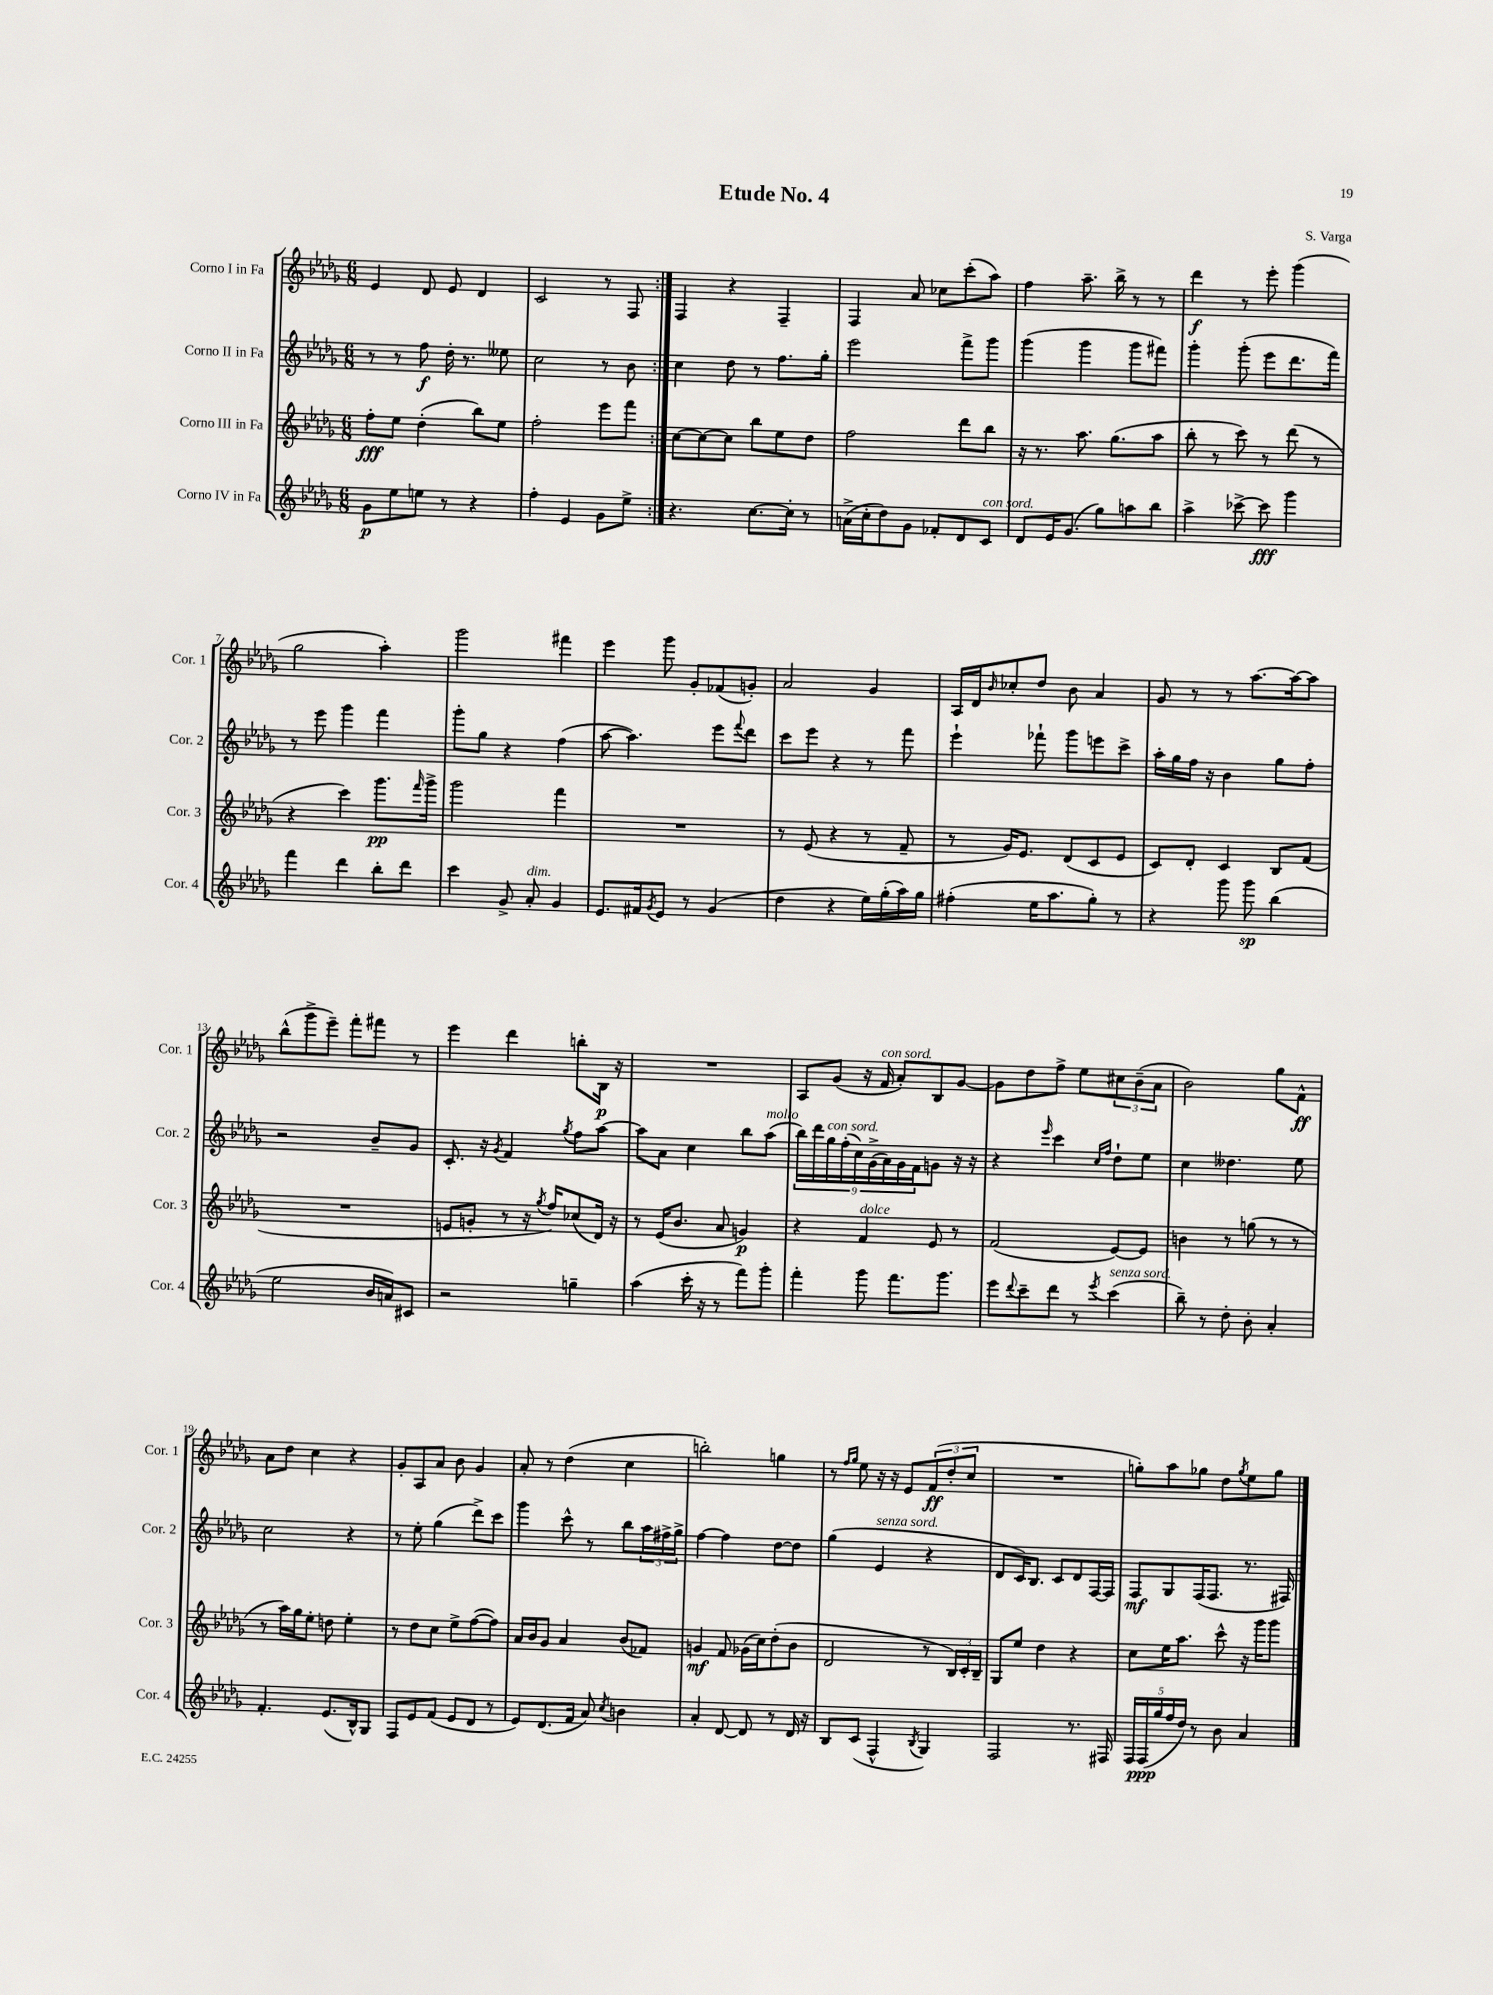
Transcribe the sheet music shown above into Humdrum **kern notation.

**kern	**dynam	**kern	**dynam	**kern	**dynam	**kern	**dynam
*part4	*part4	*part3	*part3	*part2	*part2	*part1	*part1
*staff4	*staff4	*staff3	*staff3	*staff2	*staff2	*staff1	*staff1
*I"Corno IV in Fa	*	*I"Corno III in Fa	*	*I"Corno II in Fa	*	*I"Corno I in Fa	*
*I'Cor. 4	*	*I'Cor. 3	*	*I'Cor. 2	*	*I'Cor. 1	*
*clefG2	*	*clefG2	*	*clefG2	*	*clefG2	*
*k[b-e-a-d-g-]	*	*k[b-e-a-d-g-]	*	*k[b-e-a-d-g-]	*	*k[b-e-a-d-g-]	*
*M6/8	*	*M6/8	*	*M6/8	*	*M6/8	*
=1	=1	=1	=1	=1	=1	=1	=1
8g-\L	p	8ff'\L	fff	8r	.	4e-/	.
8ee-\	.	8ee-\J	.	8r	.	.	.
8een\J	.	(4dd-'\	.	8ff\	f	8d-/	.
8r	.	.	.	16dd-'\	.	8e-/	.
.	.	.	.	8.r	.	.	.
4r	.	8bb-\L)	.	.	.	4d-/	.
.	.	8ee-\J	.	8ee--X\	.	.	.
=2	=2	=2	=2	=2	=2	=2	=2
4ff'\	.	2ff'\	.	2cc\	.	2c/	.
4e-/	.	.	.	.	.	.	.
8g-\L	.	8eee-\L	.	8r	.	8r	.
8ee-^\J	.	8fff\J	.	8b-\	.	8F/	.
=3:|!	=3:|!	=3:|!	=3:|!	=3:|!	=3:|!	=3:|!	=3:|!
4.r	.	[8cc\L	.	4cc\	.	4F/	.
.	.	8cc\_	.	.	.	.	.
.	.	8cc\J]	.	8dd-\	.	4r	.
[8.cc\L	.	8bb-\L	.	8r	.	.	.
.	.	8ee-\	.	8.ff\L	.	4F~/	.
16cc'\Jk]	.	.	.	.	.	.	.
8r	.	8dd-\J	.	.	.	.	.
.	.	.	.	16gg-'\Jk	.	.	.
=4	=4	=4	=4	=4	=4	=4	=4
(16an^\LL	.	2ff\	.	2eee-\	.	4F/	.
16cc'\J	.	.	.	.	.	.	.
8dd-\)	.	.	.	.	.	.	.
8g-\J	.	.	.	.	.	8a-/	.
8f-X'/L	.	.	.	.	.	8cc-X\L	.
8d-/	.	8ddd-\L	.	8fff^\L	.	(8ccc'\	.
!LO:TX:a:i:t=con sord.	!	!	!	!	!	!	!
8c/J	.	8bb-\J	.	8ggg-\J	.	8aa-\J)	.
=5	=5	=5	=5	=5	=5	=5	=5
8d-/L	.	16r	.	(4ggg-\	.	4ff\	.
.	.	8.r	.	.	.	.	.
16e-/K	.	.	.	.	.	.	.
(8.g-/J	.	.	.	.	.	.	.
.	.	8.aa-\	.	4ggg-\	.	8.aa-~\	.
8gg-\L)	.	.	.	.	.	.	.
.	.	(8.gg-\L	.	.	.	16bb-^\	.
8aan\	.	.	.	8ggg-\L	.	8r	.
8bb-\J	.	8aa-\J	.	8fff#X\J)	.	8r	.
=6	=6	=6	=6	=6	=6	=6	=6
4aa-^\	.	8bb-'\	.	4ggg-'\	.	4ddd-\	f
.	.	8r	.	.	.	.	.
[8ccc-X^\	.	8ccc\)	.	(8ggg-'\	.	8r	.
8ccc-\]	fff	8r	.	8eee-\L	.	8eee-'\	.
4ggg-\	.	(8ddd-\	.	8.ddd-\	.	(4ggg-\	.
.	.	8r	.	.	.	.	.
.	.	.	.	16fff\Jk)	.	.	.
!!LO:LB:g=z
=7	=7	=7	=7	=7	=7	=7	=7
4fff\	.	4r	.	8r	.	2gg-\	.
.	.	.	.	8eee-\	.	.	.
4ddd-\	.	4ccc\)	.	4ggg-\	.	.	.
8bb-'\L	.	8.ggg-\L	pp	4fff\	.	4aa-'\)	.
8ddd-\J	.	.	.	.	.	.	.
.	.	16qqfff/	.	.	.	.	.
.	.	16ggg-^\Jk	.	.	.	.	.
=8	=8	=8	=8	=8	=8	=8	=8
4ccc\	.	2ggg-\	.	8ggg-'\L	.	2ggg-\	.
.	.	.	.	8gg-\J	.	.	.
8g-^/	.	.	.	4r	.	.	.
!LO:TX:a:i:t=dim.	!	!	!	!	!	!	!
8a-'/	.	.	.	.	.	.	.
4g-/	.	4fff\	.	(4ff\	.	4fff#X\	.
=9	=9	=9	=9	=9	=9	=9	=9
8.e-/L	.	2.r	.	[8aa-\	.	4eee-\	.
.	.	.	.	4.aa-\])	.	.	.
16f#X/k	.	.	.	.	.	.	.
8qg-/	.	.	.	.	.	.	.
8e-/J	.	.	.	.	.	8ggg-\	.
8r	.	.	.	.	.	8g-'/L	.
(4g-/	.	.	.	8eee-\L	.	(8f-X/	.
.	.	.	.	8qqfff/	.	.	.
.	.	.	.	8ddd-\J	.	8gn'/J)	.
=10	=10	=10	=10	=10	=10	=10	=10
4dd-\	.	8r	.	8ccc\L	.	2a-/	.
.	.	(8e-/	.	8eee-\J	.	.	.
4r	.	4r	.	4r	.	.	.
16ee-\LL)	.	8r	.	8r	.	4g-/	.
(16gg-'\	.	.	.	.	.	.	.
16aa-\)	.	8f~/	.	8fff\	.	.	.
16gg-\JJ	.	.	.	.	.	.	.
=11	=11	=11	=11	=11	=11	=11	=11
(4ff#X'\	.	8r	.	4eee-`\	.	16A-/LL	.
.	.	.	.	.	.	16d-/J	.
.	.	.	.	.	.	16qqb-/	.
.	.	16g-/KL)	.	.	.	8cc-X'/	.
.	.	8.e-/J	.	.	.	.	.
16ee-\KL	.	.	.	8fff-X`\	.	8dd-/J	.
8.aa-\	.	.	.	.	.	.	.
.	.	(8d-/L	.	8ggg-\L	.	8b-\	.
8gg-'\J)	.	8c/	.	8eeen\	.	4a-/	.
8r	.	8e-/J	.	8ccc^\J	.	.	.
=12	=12	=12	=12	=12	=12	=12	=12
4r	.	8c/L)	.	16aa-'\LL	.	8g-/	.
.	.	.	.	16gg-\	.	.	.
.	.	8d-'/J	.	16ff\JJ	.	8r	.
.	.	.	.	16r	.	.	.
8ggg-\	.	4c/	.	4b-\	.	8r	.
8ggg-\	sp	.	.	.	.	[8.aa-\L	.
(4bb-\	.	8B-/L	.	8gg-\L	.	.	.
.	.	.	.	.	.	16aa-\k_	.
.	.	(8f/J	.	8ff'\J	.	8aa-\J]	.
!!LO:LB:g=z
=13	=13	=13	=13	=13	=13	=13	=13
2ee-\	.	2.r	.	2r	.	(8bb-^^\L	.
.	.	.	.	.	.	8ggg-^\	.
.	.	.	.	.	.	8eee-~\J)	.
.	.	.	.	.	.	8fff'\L	.
16b-/LL	.	.	.	8b-~/L	.	8fff#X\J	.
16an/J)	.	.	.	.	.	.	.
8c#X/J	.	.	.	8g-/J	.	8r	.
=14	=14	=14	=14	=14	=14	=14	=14
2r	.	8en/L	.	8.c'/	.	4eee-\	.
.	.	8gn'/J	.	.	.	.	.
.	.	.	.	16r	.	.	.
.	.	.	.	8qg-/	.	.	.
.	.	8r	.	4f/	.	4ddd-\	.
.	.	16r	.	.	.	.	.
.	.	8qgg-/	.	.	.	.	.
.	.	16ff/KL)	.	.	.	.	.
.	.	.	.	8qgg-/	.	.	.
4ggn~\	.	(8cc-X/	.	8ff\L	.	8bbn'\L	.
.	.	16d-/Jk)	.	[8aa-\J	.	16B-\Jk	p
.	.	16r	.	.	.	16r	.
=15	=15	=15	=15	=15	=15	=15	=15
(4aa-\	.	8r	.	8aa-\L]	.	2.r	.
.	.	(16e-/KL	.	8a-\J	.	.	.
.	.	8.b-/J	.	.	.	.	.
16ccc'\	.	.	.	4cc\	.	.	.
16r	.	.	.	.	.	.	.
8r	.	8a-/	.	.	.	.	.
8fff\L)	.	4gn/)	p	8bb-\L	.	.	.
!	!	!	!	!LO:TX:a:i:t=molto	!	!	!
8ggg-'\J	.	.	.	(8aa-\J	.	.	.
=16	=16	=16	=16	=16	=16	=16	=16
4fff'\	.	4r	.	18bb-\LL)	.	8A-/L	.
.	.	.	.	18ddd-\	.	.	.
!	!	!	!	!LO:TX:a:i:t=con sord.	!	!	!
.	.	.	.	18gg-\	.	.	.
.	.	.	.	.	.	(8g-/J	.
.	.	.	.	(18ff'\	.	.	.
.	.	.	.	18cc\)	.	.	.
!	!	!LO:TX:a:i:t=dolce	!	!	!	!	!
8ggg-\	.	4f/	.	.	.	16r	.
.	.	.	.	(18g-^\	.	.	.
!	!	!	!	!	!	!LO:TX:a:i:t=con sord.	!
.	.	.	.	.	.	16f/	.
.	.	.	.	18a-\)	.	.	.
8.fff\L	.	.	.	.	.	8a-'/L)	.
.	.	.	.	18g-\	.	.	.
.	.	.	.	18f\J	.	.	.
.	.	8e-/	.	8gn\J	.	8B-/	.
8.ggg-\J	.	.	.	.	.	.	.
.	.	8r	.	16r	.	[8g-/J	.
.	.	.	.	16r	.	.	.
=17	=17	=17	=17	=17	=17	=17	=17
8eee-\L	.	(2f/	.	4r	.	8g-\L]	.
8qqddd-/	.	.	.	.	.	.	.
8ccc~\	.	.	.	.	.	8dd-\	.
.	.	.	.	16qqeee-/	.	.	.
8ddd-\J	.	.	.	4ccc\	.	8ff^\J	.
8r	.	.	.	.	.	8ee-\L	.
.	.	.	.	16qqcc/LL	.	.	.
8qeee-/	.	.	.	16qqff/JJ	.	.	.
!LO:TX:a:i:t=senza sord.	!	!	!	!	!	!	!
(4ccc\	.	[8e-/L)	.	8dd-`\L	.	12cc#X\	.
.	.	.	.	.	.	(12b-~\	.
.	.	8e-/J]	.	8ee-\J	.	.	.
.	.	.	.	.	.	12a-\J	.
=18	=18	=18	=18	=18	=18	=18	=18
8bb-~\)	.	4bn\	.	4cc\	.	2b-\)	.
8r	.	.	.	.	.	.	.
8dd-'\	.	8r	.	4.dd--X\	.	.	.
8b-'\	.	(8ggn\	.	.	.	.	.
4a-'/	.	8r	.	.	.	8gg-\L	.
.	.	8r	.	8ee-\	.	8f^^\J	ff
!!LO:LB:g=z
=19	=19	=19	=19	=19	=19	=19	=19
4.f'/	.	8r	.	2cc\	.	8a-\L	.
.	.	16aa-\LL)	.	.	.	8dd-\J	.
.	.	16gg-\J	.	.	.	.	.
.	.	8ee-'\J	.	.	.	4cc\	.
(8.e-/L	.	8ddn\	.	.	.	.	.
.	.	4ee-'\	.	4r	.	4r	.
16B-^^/k)	.	.	.	.	.	.	.
8G-/J	.	.	.	.	.	.	.
=20	=20	=20	=20	=20	=20	=20	=20
8F/L	.	8r	.	8r	.	8g-'/L	.
8e-/	.	8dd-\L	.	8ee-'\	.	8A-/	.
(8f/J	.	8cc\J	.	(4gg-\	.	8a-/J	.
8e-/L	.	8ee-^\L	.	.	.	8b-\	.
8d-/J	.	([8ff\	.	8ddd-^\L)	.	4g-/	.
8r	.	8ff\J])	.	8ccc\J	.	.	.
=21	=21	=21	=21	=21	=21	=21	=21
8e-/L)	.	16a-/LL	.	4ggg-\	.	8a-'/	.
.	.	16b-/J	.	.	.	.	.
(8.d-/	.	8g-/J	.	.	.	8r	.
.	.	4a-/	.	8ccc^^\	.	(4dd-\	.
16f/Jk	.	.	.	.	.	.	.
8a-/)	.	.	.	8r	.	.	.
8qcc/	.	.	.	.	.	.	.
4bn\	.	(8b-/L	.	8bb-\L	.	4cc\	.
.	.	8f-X/J)	.	24aa-\L	.	.	.
.	.	.	.	24ff#X^\	.	.	.
.	.	.	.	24gg-^\JJ	.	.	.
=22	=22	=22	=22	=22	=22	=22	=22
4a-'/	.	4gn/	mf	[4ff\	.	2bbn'\)	.
[8d-/	.	8f/	.	4ff\]	.	.	.
8d-/]	.	(16g-X\LL	.	.	.	.	.
.	.	16cc\J)	.	.	.	.	.
8r	.	(8dd-'\	.	[8dd-\L	.	4ggn\	.
16d-/	.	8b-\J	.	8dd-\J]	.	.	.
16r	.	.	.	.	.	.	.
=23	=23	=23	=23	=23	=23	=23	=23
8B-/L	.	2d-/	.	(4gg-\	.	8r	.
.	.	.	.	.	.	16qqff/LL	.
.	.	.	.	.	.	16qqgg-/JJ	.
(8c/J	.	.	.	.	.	8ee-\	.
!	!	!	!	!LO:TX:a:i:t=senza sord.	!	!	!
4F^^/	.	.	.	4e-/	.	16r	.
.	.	.	.	.	.	16r	.
.	.	.	.	.	.	8e-/L	.
8qB-/	.	.	.	.	.	.	.
4G-/)	.	8r	.	4r	.	(12f/	ff
.	.	.	.	.	.	12dd-'/	.
.	.	24B-/LL)	.	.	.	.	.
.	.	24c'/	.	.	.	12cc/J	.
.	.	24B-~/JJ	.	.	.	.	.
=24	=24	=24	=24	=24	=24	=24	=24
2F/	.	8G-/L	.	8d-/L	.	2.r	.
.	.	8ee-/J	.	16c/K)	.	.	.
.	.	.	.	8.B-/J	.	.	.
.	.	4dd-\	.	.	.	.	.
.	.	.	.	8c/L	.	.	.
8.r	.	4r	.	8d-/	.	.	.
.	.	.	.	[16F/L	.	.	.
16F#X/	.	.	.	16F/JJ]	.	.	.
=25	=25	=25	=25	=25	=25	=25	=25
20F/LL	.	8cc\L	.	8F/L	mf	8ggn'\L)	.
(20F/	ppp	.	.	.	.	.	.
20gg-/	.	.	.	.	.	.	.
.	.	16ee-\K	.	8G-/	.	8aa-\	.
20ff/	.	.	.	.	.	.	.
.	.	8.aa-\J	.	.	.	.	.
20dd-/JJ)	.	.	.	.	.	.	.
8r	.	.	.	(16F/K	.	8gg-X\J	.
.	.	.	.	8.F/J	.	.	.
8b-\	.	8ccc^^\	.	.	.	8dd-\L	.
.	.	.	.	.	.	8qgg-/	.
4a-/	.	16r	.	8.r	.	8ee-\	.
.	.	16ggg-\KL	.	.	.	.	.
.	.	8ggg-\J	.	.	.	8gg-\J	.
.	.	.	.	16F#X/)	.	.	.
==	==	==	==	==	==	==	==
*-	*-	*-	*-	*-	*-	*-	*-
